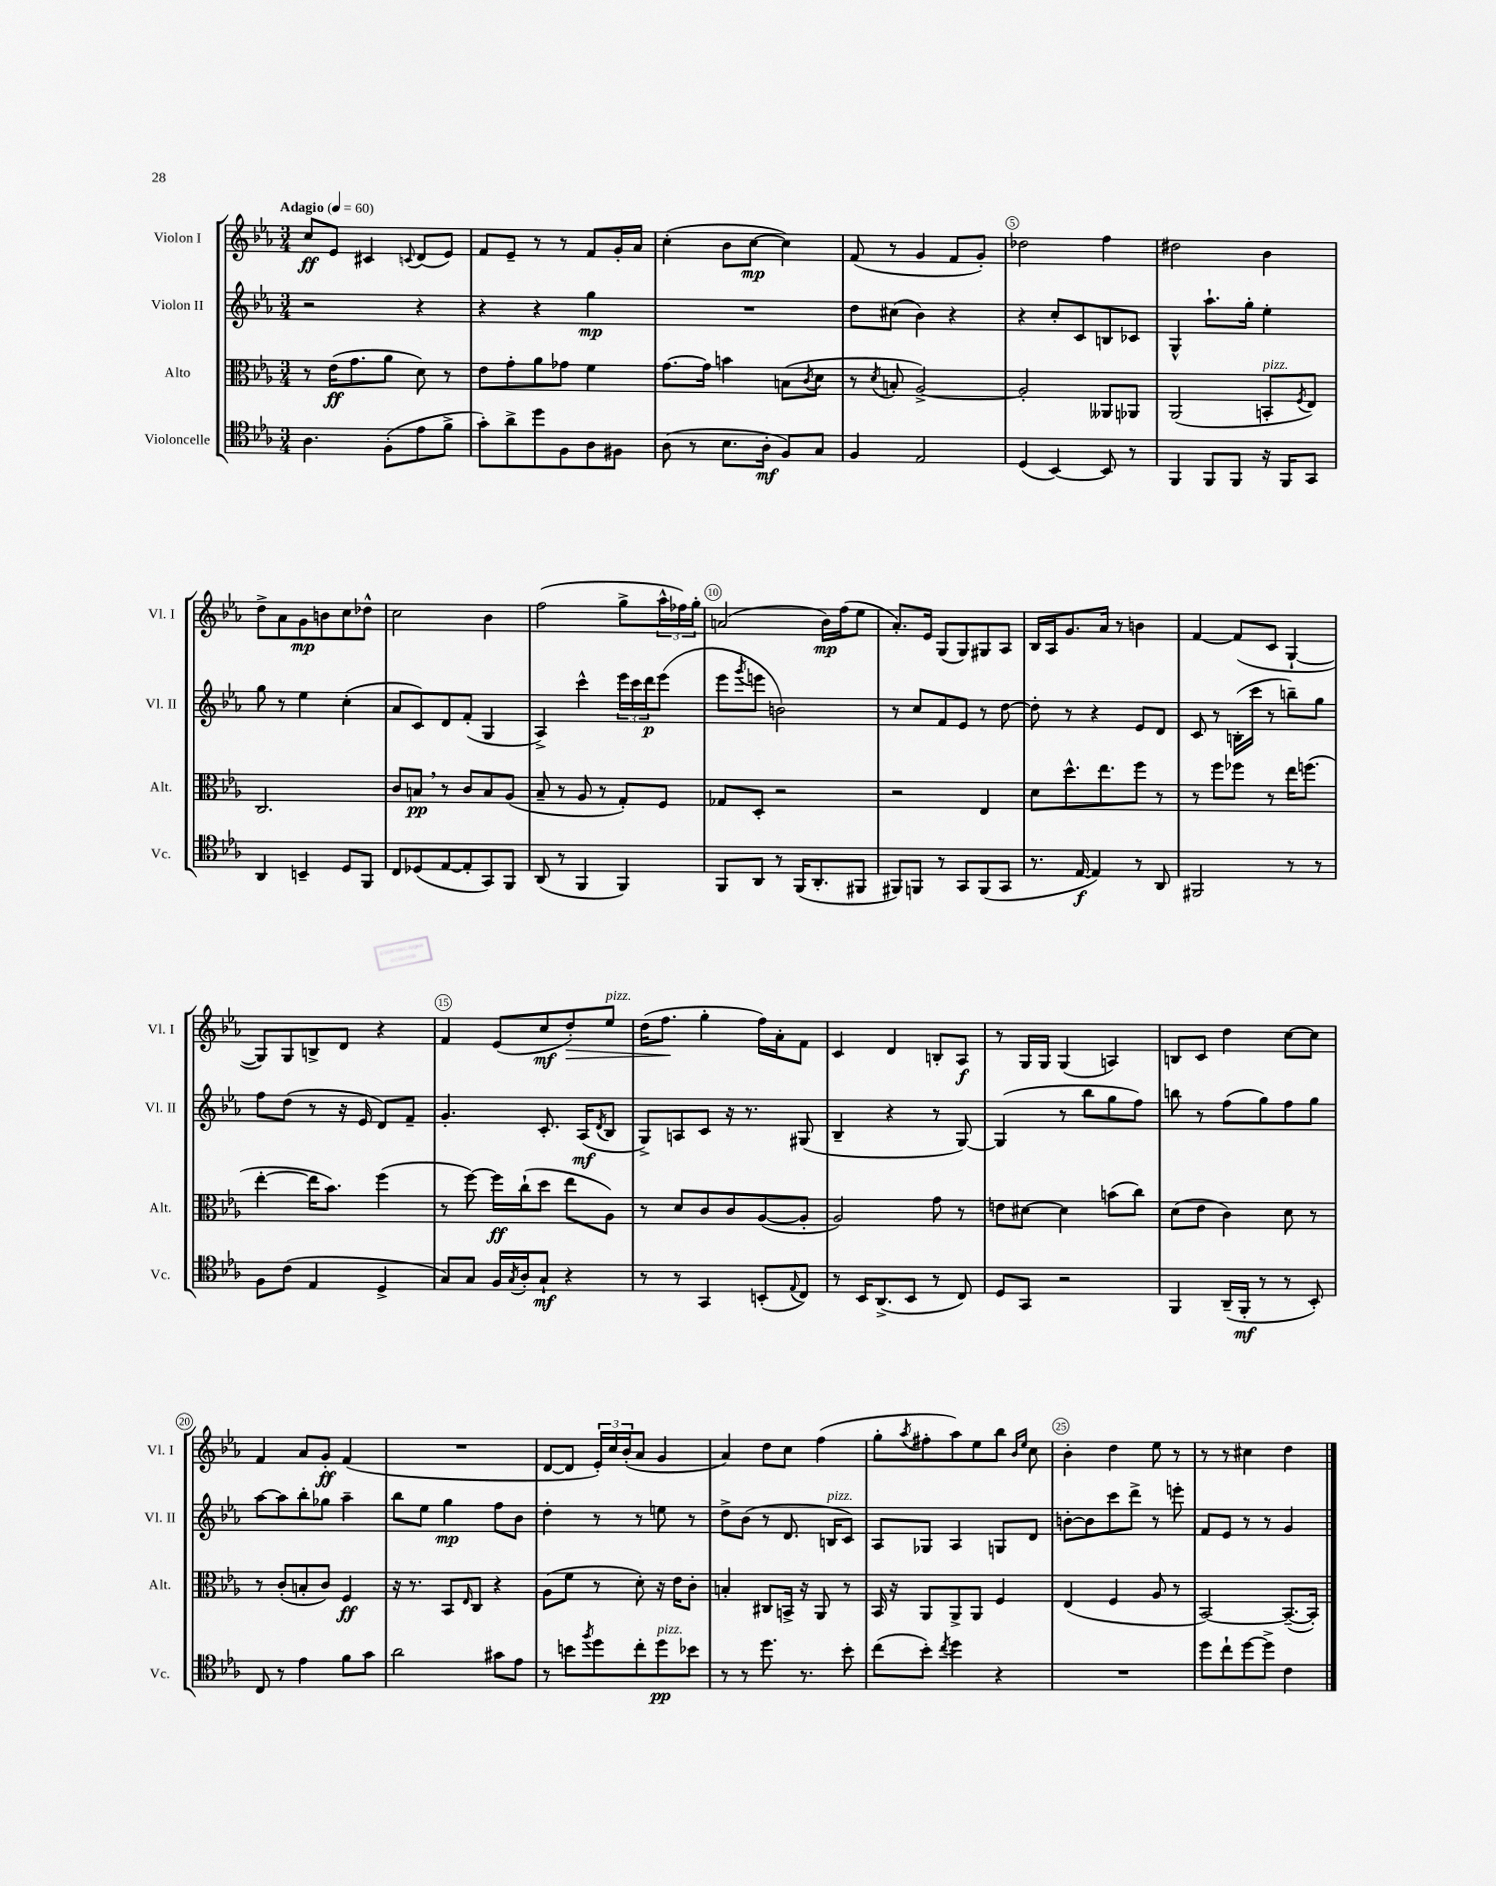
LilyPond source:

<<
\new StaffGroup <<
\new Staff = "s0" \with { instrumentName = "Violon I" shortInstrumentName = "Vl. I" } {
    \clef treble \key ees \major \numericTimeSignature \time 3/4 \tempo "Adagio" 4 = 60
    c''8\ff ees'8 cis'4 \appoggiatura { c'8 } d'8( ees'8) |
    f'8 ees'8-- r8 r8 f'8 g'16-. aes'16 |
    c''4-.( bes'8 c''8~\mp c''4) |
    f'8( r8 g'4 f'8 g'8-.) |
    des''2 f''4 |
    dis''2 bes'4 |
    d''8-> aes'8 g'8\mp b'8 c''8 des''8-^ |
    c''2 bes'4 |
    f''2( g''8-> \tuplet 3/2 { aes''16-^ fes''16) g''16-. } |
    a'2( bes'16\mp) f''16( ees''8 |
    aes'8.-.) ees'16 g8( g8) gis8 aes8 |
    bes16 aes16 g'8. aes'16 r8 b'4 |
    f'4~ f'8( c'8 g4~-! |
    g8) g8 b8-> d'8 r4 |
    f'4 ees'8( c''8\mf d''8-.\>) ees''8^\markup { \italic "pizz." } |
    d''16( f''8.\! g''4-. f''16) aes'16-. f'8 |
    c'4 d'4 b8-. aes8\f |
    r8 g16 g16 g4( a4) |
    b8 c'8 d''4 c''8~ c''8 |
    f'4 aes'8 g'8-.\ff f'4( |
    R2. |
    d'8~ d'8 \tuplet 3/2 { ees'16-.) c''16 bes'16-.( } aes'8 g'4 |
    aes'4) d''8 c''8 f''4( |
    g''8-. \acciaccatura { aes''8 } fis''8-. aes''8) ees''8 bes''8 \grace { bes'16 ees''16 } c''8 |
    bes'4-. d''4 ees''8 r8 |
    r8 r8 cis''4 d''4 \bar "|." |
}
\new Staff = "s1" \with { instrumentName = "Violon II" shortInstrumentName = "Vl. II" } {
    \clef treble \key ees \major \numericTimeSignature \time 3/4
    r2 r4 |
    r4 r4 g''4\mp |
    R2. |
    d''8 cis''8( bes'4) r4 |
    r4 c''8-. c'8 b8 ces'8 |
    g4-^ aes''8.-! g''16-. ees''4-. |
    g''8 r8 ees''4 c''4-.( |
    aes'8 c'8) d'8 f'8-.( g4 |
    aes4->) c'''4-^ \tuplet 3/2 { ees'''16 c'''16 d'''16\p } ees'''8( |
    ees'''8 \acciaccatura { g'''8 } e'''8 b'2) |
    r8 c''8 f'8 ees'8 r8 d''8~ |
    d''8-. r8 r4 ees'8 d'8 |
    c'8 r8 b16-.( c'''16 r8 b''8--) g''8 |
    f''8 d''8( r8 r16 ees'16 d'8) f'8-- |
    g'4.-. c'8.-. aes16\mf( \acciaccatura { d'8 } bes8 |
    g8->) a8 c'8 r16 r8. gis8( |
    bes4-- r4 r8 g8~) |
    g4( r8 bes''8 g''8 f''8) |
    b''8 r8 f''8( g''8) f''8 g''8 |
    aes''8~ aes''8 bes''8-. ges''8 aes''4-- |
    bes''8 ees''8 g''4\mp f''8 bes'8 |
    d''4-. r8 r8 e''8 r8 |
    d''8-> bes'8( r8 d'8. b16^\markup { \italic "pizz." } c'8) |
    aes8 ges8 aes4 g8 d'8 |
    b'8~-. b'8 c'''8 d'''8-> r8 e'''8-. |
    f'8 ees'8 r8 r8 g'4 \bar "|." |
}
\new Staff = "s2" \with { instrumentName = "Alto" shortInstrumentName = "Alt." } {
    \clef alto \key ees \major \numericTimeSignature \time 3/4
    r8 ees'16\ff( g'8. aes'8 d'8) r8 |
    ees'8 g'8-. aes'8 ges'8 f'4 |
    g'8.~ g'16 b'4 b8( \acciaccatura { c'8 } d'8 |
    r8 \acciaccatura { d'8 } b8-. aes2~->) |
    aes2-. aeses,8 aes,8 |
    aes,2( b,8-.^\markup { \italic "pizz." } \acciaccatura { f8 } ees8) |
    c2. |
    c'8 b8\pp \breathe r8 c'8 b8 aes8( |
    bes8-- r8 aes8 r8 g8-.) f8 |
    ges8 d8-. r2 |
    r2 ees4 |
    d'8 d''8.-^ ees''8. f''8 r8 |
    r8 f''8 fes''8 r8 ees''16 f''8.( |
    ees''4~-. ees''16 bes'8.) f''4( |
    r8 f''8~) f''16\ff c''16-!( d''8 ees''8 aes8) |
    r8 d'8 c'8 c'8 aes8~( aes8-. |
    aes2) g'8 r8 |
    e'8 dis'8~ dis'4 b'8( c''8) |
    d'8( ees'8 c'4) d'8 r8 |
    r8 c'8-.( b8-. c'8) f4\ff |
    r16 r8. bes,8 \grace { ees16 } c8 r4 |
    aes8( f'8 r8 d'8-.) r16 ees'16 c'8-. |
    b4-. cis8 b,16-> r16 aes,8 r8 |
    bes,16 r16 aes,8 aes,8-> aes,8 f4 |
    ees4( f4 aes8 r8 |
    bes,2~) bes,8.~--( bes,16-.) \bar "|." |
}
\new Staff = "s3" \with { instrumentName = "Violoncelle" shortInstrumentName = "Vc." } {
    \clef tenor \key ees \major \numericTimeSignature \time 3/4
    aes4. f8-.( ees'8 f'8-> |
    g'8-.) aes'8-> d''8 f8 aes8 fis8 |
    aes8( r8 bes8. aes16-.\mf f8) g8 |
    f4 ees2 |
    d4( bes,4~) bes,8 r8 |
    f,4 f,8 f,8 r16 f,16 g,8 |
    aes,4 b,4-- d8 f,8 |
    c8 des8( ees8~ ees8-. g,8) f,8 |
    aes,8( r8 f,4 f,4) |
    f,8 aes,8 r8 f,16( aes,8.-. fis,8 |
    fis,8) f,8 r8 g,8 f,8( g,8 |
    r8. ees16~\f ees4) r8 aes,8 |
    fis,2 r8 r8 |
    f8 c'8( ees4 d4-> |
    g8) g8 f16 \acciaccatura { g8 } aes16-. g8-!\mf r4 |
    r8 r8 g,4 b,8-.( \appoggiatura { ees8 } c8) |
    r8 bes,16 aes,8.->( bes,8 r8 c8) |
    d8 g,8 r2 |
    f,4 aes,16--( f,16-.\mf r8 r8 bes,8-.) |
    c8 r8 ees'4 f'8 g'8 |
    aes'2 gis'8 ees'8 |
    r8 b'8 \acciaccatura { f''8 } d''8 c''8-. d''8\pp^\markup { \italic "pizz." } bes'8 |
    r8 r8 d''8. r8. bes'8-. |
    c''8( bes'8-.) \acciaccatura { c''8 } d''4 r4 |
    R2. |
    d''8 c''8-! d''8~ d''8-> c'4 \bar "|." |
}
>>
>>
\layout { \context { \Score \override BarNumber.break-visibility = ##(#f #t #t) barNumberVisibility = #(every-nth-bar-number-visible 5) \override BarNumber.stencil = #(make-stencil-circler 0.1 0.3 ly:text-interface::print) } }
